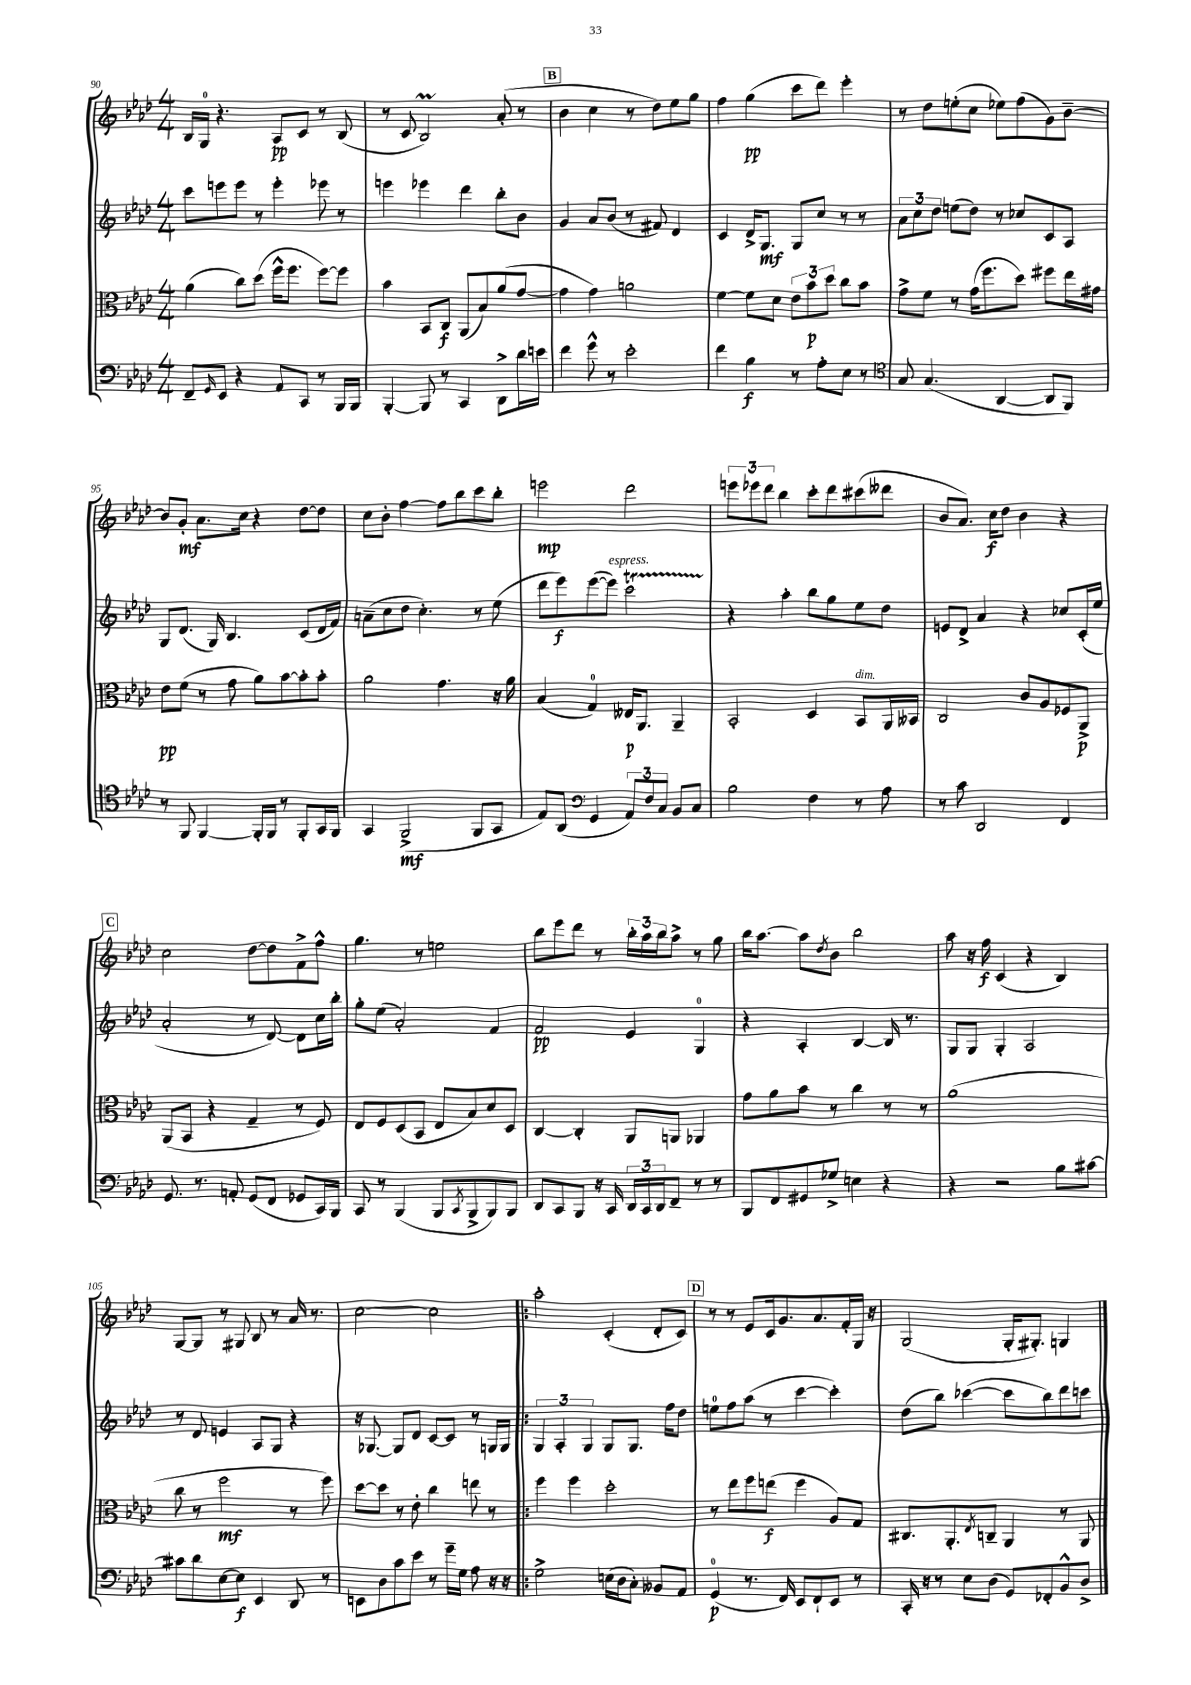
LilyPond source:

<<
\new StaffGroup <<
\new Staff = "s0" {
    \clef treble \key aes \major \numericTimeSignature \time 4/4
    bes16 g16-0 r4. aes8\pp c'8 r8 bes8( |
    r8 c'8 bes2\prall) aes'8-.( r8 |
    \mark \markup { \box "B" } bes'4 c''4 r8 des''8) ees''8 g''8 |
    f''4 g''4\pp( c'''8 des'''8) ees'''4-. |
    r8 des''8 e''8-.( c''8 ees''8) f''8( g'8) bes'8~-- |
    bes'8 g'8-.\mf aes'8. c''16 r4 des''8~ des''8 |
    c''8 bes'8-. f''4~ f''8 bes''8 c'''8 bes''8-. |
    e'''2\mp des'''2 |
    \tuplet 3/2 { e'''8 ees'''8 des'''8 } bes''4 c'''8-. des'''8 cis'''8( deses'''8 |
    bes'8 aes'8.) c''16\f des''8 bes'4 r4 |
    \mark \markup { \box "C" } c''2 des''8~ des''8 f'8-> f''8-^ |
    g''4. r8 e''2 |
    bes''8 ees'''8 des'''8 r8 \tuplet 3/2 { bes''16-. aes''16 bes''16 } aes''8-> r8 g''8 |
    bes''16 aes''8.~ aes''8 \acciaccatura { des''8 } bes'8 bes''2 |
    aes''8 r16 f''16\f c'4( r4 bes4) |
    g8~ g8 r8 gis8 bes8 r8 aes'16 r8. |
    c''2~ c''2 |
    \bar ".|:" aes''2-. c'4-.( des'8-. c'8) |
    \mark \markup { \box "D" } r8 r8 ees'8 c'16 g'8. aes'8. f'16-. g16 r16 |
    g2( g16-. gis8.-.) g4 \bar "|." |
}
\new Staff = "s1" {
    \clef treble \key aes \major \numericTimeSignature \time 4/4
    c'''8 e'''8 e'''8 r8 e'''4-. ees'''8 r8 |
    e'''4 ees'''4 des'''4 bes''8-. bes'8 |
    \mark \markup { \box "B" } g'4 aes'8 bes'8( r8 fis'8) des'4 |
    c'4 des'16-> g8.\mf g8 c''8 r8 r8 |
    \tuplet 3/2 { aes'8 c''8 des''8 } e''8( des''8) r8 ces''8 c'8 aes8 |
    g8 des'8.( g16) bes4. c'8( des'16 f'16) |
    a'8--( c''8 des''8 c''4.-.) r8 ees''8( |
    des'''8 ees'''8\f) ees'''8~( ees'''8^\markup { \italic "espress." }) c'''2\startTrillSpan |
    r4\stopTrillSpan aes''4-. bes''8 g''8 ees''8 des''8 |
    e'8 des'8-> aes'4 r4 ces''8 c'16-.( ees''16 |
    \mark \markup { \box "C" } aes'2-. r8 des'8~) des'8 c''16 bes''16-. |
    g''8-. ees''8( aes'2-.) f'4 |
    f'2\pp ees'4 g4-0 |
    r4 aes4-. bes4~ bes16 r8. |
    g8 g8 g4-. aes2 |
    r8 des'8 e'4 aes8 g8 r4 |
    r16 ges8.~ ges8 des'8 c'8~ c'8 r8 g16 g16 |
    \bar ".|:" \tuplet 3/2 { g4 aes4-. g4 } g8 g8. f''16 des''8 |
    \mark \markup { \box "D" } e''8-0 f''8 aes''8( r8 c'''4~ c'''4-.) |
    des''8( bes''8) ces'''4~( ces'''8 bes''8) des'''8 c'''8 \bar "|." |
}
\new Staff = "s2" {
    \clef alto \key aes \major \numericTimeSignature \time 4/4
    aes'4( c''8) des''8( f''16-^ f''8. f''8~) f''8 |
    bes'4 bes,8 c8\f aes,8( bes8) aes'8( g'8~ |
    \mark \markup { \box "B" } g'4 g'4) a'2 |
    f'4~ f'8 des'8 \tuplet 3/2 { ees'8 bes'8\p des''8 } c''8 bes'8 |
    g'8-> f'8 r8 g'16( f''8. des''8) fis''8 ees''16 gis'16 |
    ees'8\pp f'8( r8 g'8 aes'8) bes'8~ bes'8-. bes'8-. |
    aes'2 g'4. r16 aes'16 |
    bes4( g4-0) eeses16\p aes,8. aes,4-- |
    bes,2-. des4 bes,8^\markup { \italic "dim." } aes,16 beses,16 |
    c2 c'8 aes8 fes8 aes,8->\p |
    \mark \markup { \box "C" } aes,8( bes,8 r4 g4-- r8 f8) |
    ees8 f8 des8( bes,8 ees8 bes8) des'8 des8 |
    c4~ c4-. aes,8 a,8 aes,4 |
    g'8 aes'8 bes'8 r8 c''4 r8 r8 |
    aes'1( |
    c''8 r8 f''2\mf r8 f''8) |
    des''8~ des''8 r8 ees'8-. c''4 e''8 r8 |
    \bar ".|:" f''4 f''4 des''2-. |
    \mark \markup { \box "D" } r8 ees''8 f''8 e''8\f( f''4 aes8) g8 |
    cis8. aes,8.-. \acciaccatura { ees8 } c8-- aes,4 r8 aes,8 \bar "|." |
}
\new Staff = "s3" {
    \clef bass \key aes \major \numericTimeSignature \time 4/4
    f,8-- \grace { g,16 } ees,8 r4 aes,8 c,8 r8 bes,,16 bes,,16 |
    bes,,4~-. bes,,8 r8 c,4 des,8-> des'16 e'16 |
    \mark \markup { \box "B" } f'4 g'8-^ r8 ees'2-. |
    f'4 bes4\f r8 aes8-. ees8 r8 |
    \clef tenor g8 g4.( aes,4~ aes,8 f,8) |
    r8 f,8 f,4~ f,16-. f,16 r8 f,8-. g,16 f,16 |
    g,4 f,2->\mf( f,8 g,8 |
    ees8) aes,8( \clef bass g,4 \tuplet 3/2 { aes,8) f8 c8 } bes,8 c8 |
    bes2 f4 r8 aes8 |
    r8 c'8 des,2 f,4 |
    \mark \markup { \box "C" } g,8. r8. a,8-. g,8( f,8 ges,8 c,16) bes,,16 |
    c,8 r8 bes,,4( bes,,8 \acciaccatura { c,8 } bes,,8-> bes,,8) bes,,8 |
    des,8 c,8 bes,,8 r16 c,16 \tuplet 3/2 { des,16 c,16 des,16 } f,8-- r8 r8 |
    bes,,8 f,8 gis,8 ges8-> e4 r4 |
    r4 r2 bes8 cis'8~ |
    cis'8 des'8 ees8~ ees8\f ees,4 des,8 r8 |
    e,8 des8 c'8 ees'8 r8 g'16-- g16 aes8 r16 r16 |
    \bar ".|:" g2-> e16( des16 c8-.) beses,8 aes,8 |
    \mark \markup { \box "D" } g,4-0\p( r8. f,16) ees,8 f,8-! ees,8 r8 |
    c,16-. r16 r8 ees8 des8( g,8) fes,8-. bes,8-^ des8-> \bar "|." |
}
>>
>>
\layout { \context { \Score currentBarNumber = #90 } }
